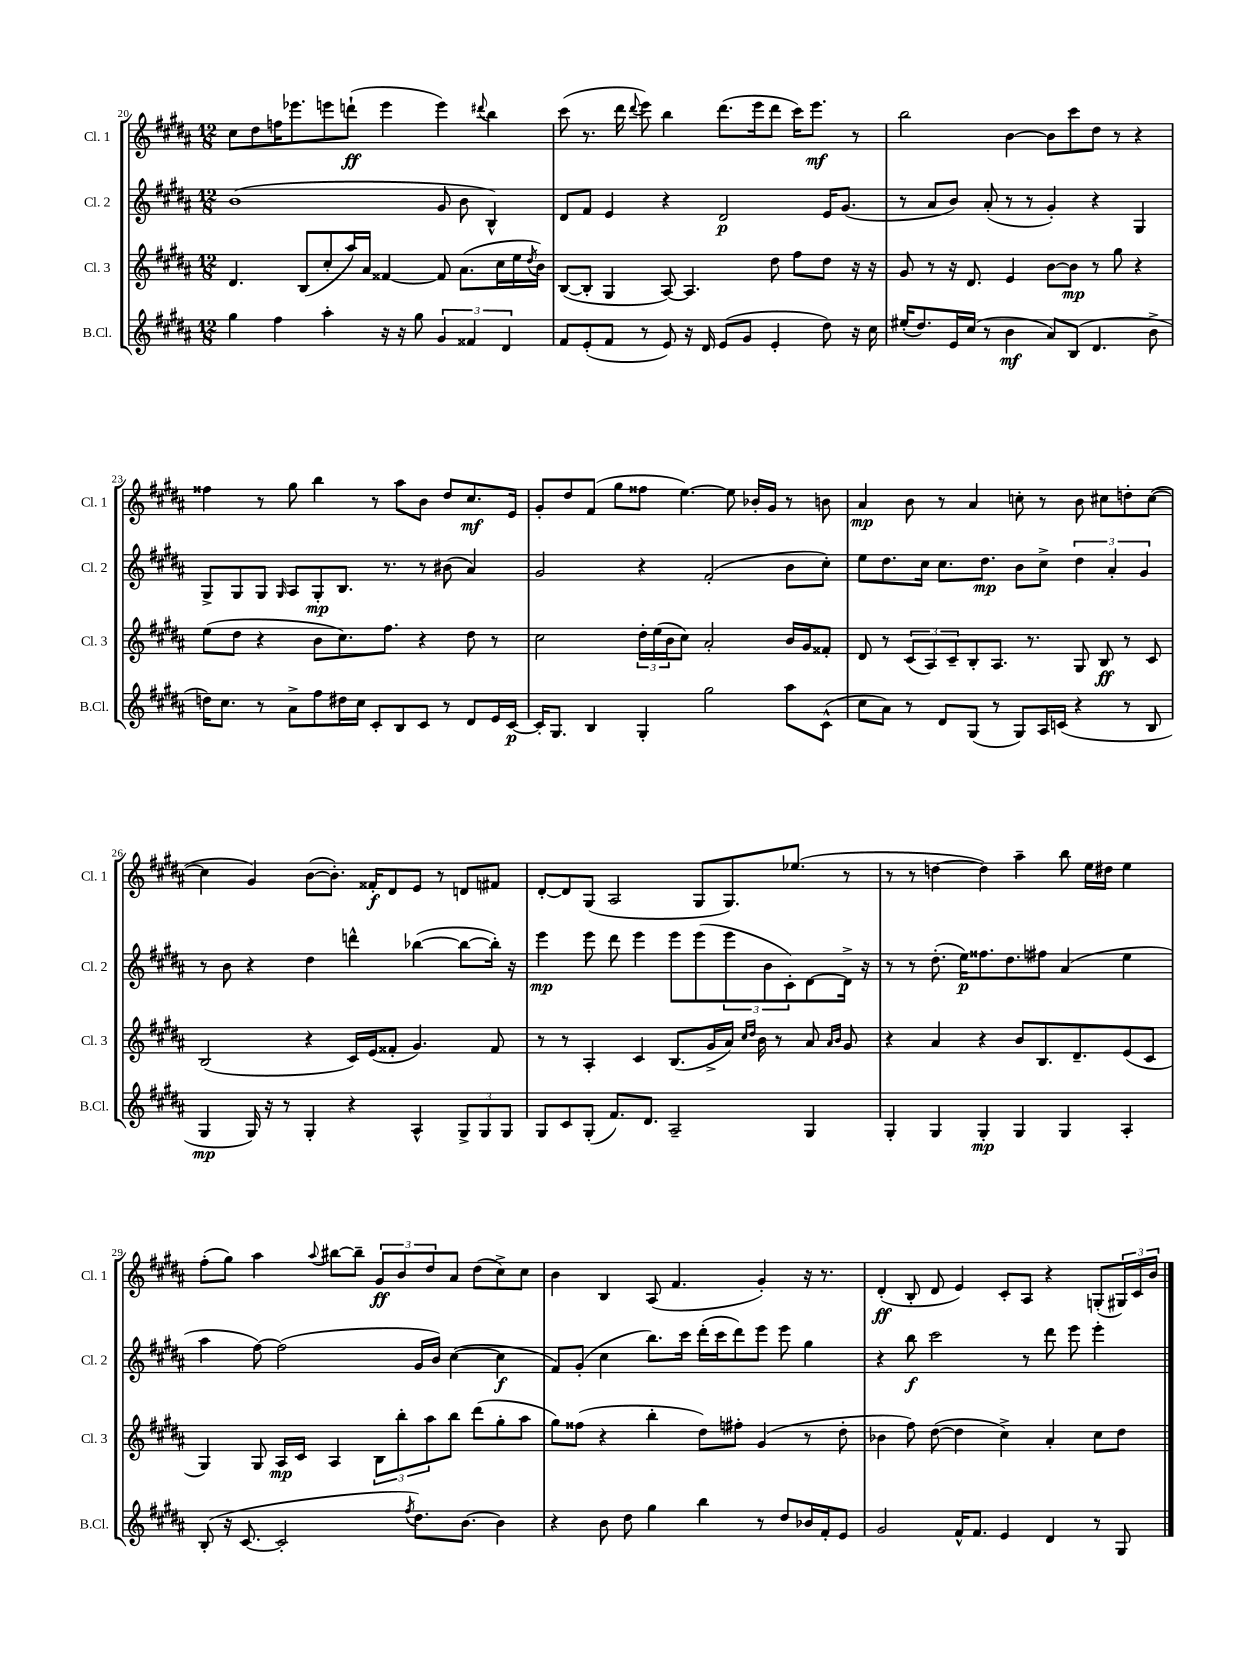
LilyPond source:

<<
\new StaffGroup <<
\new Staff = "s0" \with { instrumentName = "Cl. 1" shortInstrumentName = "Cl. 1" } {
    \clef treble \key b \major \numericTimeSignature \time 12/8
    cis''8 dis''8 f''16 ees'''8. e'''8 d'''8-!\ff( e'''4 e'''4) \appoggiatura { dis'''8 } b''4 |
    cis'''8( r8. dis'''16 \appoggiatura { dis'''8 } e'''8) b''4 dis'''8.( e'''16 dis'''8 cis'''16) e'''8.\mf r8 |
    b''2 b'4~ b'8 cis'''8 dis''8 r8 r4 |
    fisis''4 r8 gis''8 b''4 r8 ais''8 b'8 dis''8 cis''8.\mf e'16 |
    gis'8-. dis''8 fis'8( gis''8 fisis''8 e''4.~) e''8 bes'16-. gis'16 r8 b'8 |
    ais'4\mp b'8 r8 ais'4 c''8-. r8 b'8 cis''8 d''8-. cis''8~( |
    cis''4 gis'4) b'8~( b'8.-.) fisis'16-.\f dis'8 e'8 r8 d'8 fis'8 |
    dis'8~-. dis'8 gis8( ais2 gis8 gis8.) ees''8.( r8 |
    r8 r8 d''4~ d''4) ais''4-- b''8 e''16 dis''16 e''4 |
    fis''8-.( gis''8) ais''4 \appoggiatura { ais''8 } bis''8~ bis''8-- \tuplet 3/2 { gis'8\ff b'8 dis''8 } ais'8 dis''8( cis''8->) cis''8 |
    b'4 b4 ais8( fis'4. gis'4-.) r16 r8. |
    dis'4-.\ff( b8-. dis'8 e'4) cis'8-. ais8 r4 g8-.( \tuplet 3/2 { gis16) cis'16 b'16 } \bar "|." |
}
\new Staff = "s1" \with { instrumentName = "Cl. 2" shortInstrumentName = "Cl. 2" } {
    \clef treble \key b \major \numericTimeSignature \time 12/8
    b'1( gis'8 b'8 b4-^) |
    dis'8 fis'8 e'4 r4 dis'2\p e'16 gis'8.( |
    r8 ais'8 b'8) ais'8-.( r8 r8 gis'4-.) r4 gis4 |
    gis8-> gis8 gis8 \grace { gis16 } ais8 gis8-.\mp b8. r8. r8 bis'8( ais'4) |
    gis'2 r4 fis'2-.( b'8 cis''8-.) |
    e''8 dis''8. cis''16 cis''8. dis''8.\mp b'8 cis''8-> \tuplet 3/2 { dis''4 ais'4-. gis'4 } |
    r8 b'8 r4 dis''4 d'''4-^ bes''4~( bes''8~ bes''16-.) r16 |
    e'''4\mp e'''8 dis'''8 e'''4 e'''8 e'''8( \tuplet 3/2 { e'''8 b'8 cis'8-.) } dis'8~ dis'16-> r16 |
    r8 r8 dis''8.-.( e''16\p) fisis''8. dis''8. fis''8 ais'4( e''4 |
    ais''4 fis''8~) fis''2( gis'16 b'16) cis''4~( cis''4\f |
    fis'8) gis'8-.( cis''4 b''8.) cis'''16 dis'''16-.( cis'''16 dis'''8) e'''8 e'''8 gis''4 |
    r4 b''8\f cis'''2 r8 dis'''8 e'''8 e'''4-. \bar "|." |
}
\new Staff = "s2" \with { instrumentName = "Cl. 3" shortInstrumentName = "Cl. 3" } {
    \clef treble \key b \major \numericTimeSignature \time 12/8
    dis'4. b8( cis''8-. ais''16) ais'16 fisis'4~ fisis'8 ais'8.( cis''16 e''16 \acciaccatura { dis''8 } b'16) |
    b8~( b8-. gis4 ais8~) ais4. dis''8 fis''8 dis''8 r16 r16 |
    gis'8 r8 r16 dis'8. e'4 b'8~ b'8\mp r8 gis''8 r4 |
    e''8( dis''8 r4 b'8 cis''8.) fis''8. r4 dis''8 r8 |
    cis''2 \tuplet 3/2 { dis''16-. e''16( b'16 } cis''8) ais'2-. b'16 gis'16 fisis'8-. |
    dis'8 r8 \tuplet 3/2 { cis'8( ais8) cis'8-- } b8-. ais8. r8. gis8 b8\ff r8 cis'8 |
    b2( r4 cis'16) e'16( fisis'8-. gis'4.) fisis'8 |
    r8 r8 ais4-. cis'4 b8.( gis'16-> ais'16) \grace { cis''16 dis''16 } b'16 r8 ais'8 \grace { ais'16 b'16 } gis'8 |
    r4 ais'4 r4 b'8 b8. dis'8.-- e'8( cis'8 |
    gis4) gis8 ais16\mp cis'16 ais4 \tuplet 3/2 { b8 b''8-. ais''8 } b''8 dis'''8( gis''8-. ais''8 |
    gis''8) fisis''8( r4 b''4-. dis''8) fis''8-. gis'4( r8 dis''8-. |
    bes'4 fis''8) dis''8~( dis''4 cis''4->) ais'4-. cis''8 dis''8 \bar "|." |
}
\new Staff = "s3" \with { instrumentName = "B.Cl." shortInstrumentName = "B.Cl." } {
    \clef treble \key b \major \numericTimeSignature \time 12/8
    gis''4 fis''4 ais''4-. r16 r16 gis''8 \tuplet 3/2 { gis'4 fisis'4 dis'4 } |
    fis'8 e'8-.( fis'8 r8 e'8) r16 dis'16 e'8( gis'8 e'4-. dis''8) r16 cis''16 |
    eis''16-.( dis''8.) e'16 cis''16( r8 b'4\mf ais'8) b8( dis'4. b'8-> |
    d''16) cis''8. r8 ais'8-> fis''8 dis''16 cis''16 cis'8-. b8 cis'8 r8 dis'8 e'16 cis'16~\p |
    cis'16-. gis8. b4 gis4-. gis''2 ais''8 cis'8-^( |
    cis''8 ais'8) r8 dis'8 gis8( r8 gis8) ais16 c'16( r4 r8 b8 |
    gis4\mp gis16) r16 r8 gis4-. r4 ais4-^ \tuplet 3/2 { gis8-> gis8 gis8 } |
    gis8 cis'8 gis8-.( fis'8.) dis'8. ais2-- gis4 |
    gis4-. gis4 gis4-.\mp gis4 gis4 ais4-. |
    b8-.( r16 cis'8.~ cis'2-. \acciaccatura { fis''8 } dis''8.) b'8.~ b'4 |
    r4 b'8 dis''8 gis''4 b''4 r8 dis''8 bes'16 fis'16-. e'8 |
    gis'2 fis'16-^ fis'8. e'4 dis'4 r8 gis8 \bar "|." |
}
>>
>>
\layout { \context { \Score currentBarNumber = #20 } }
